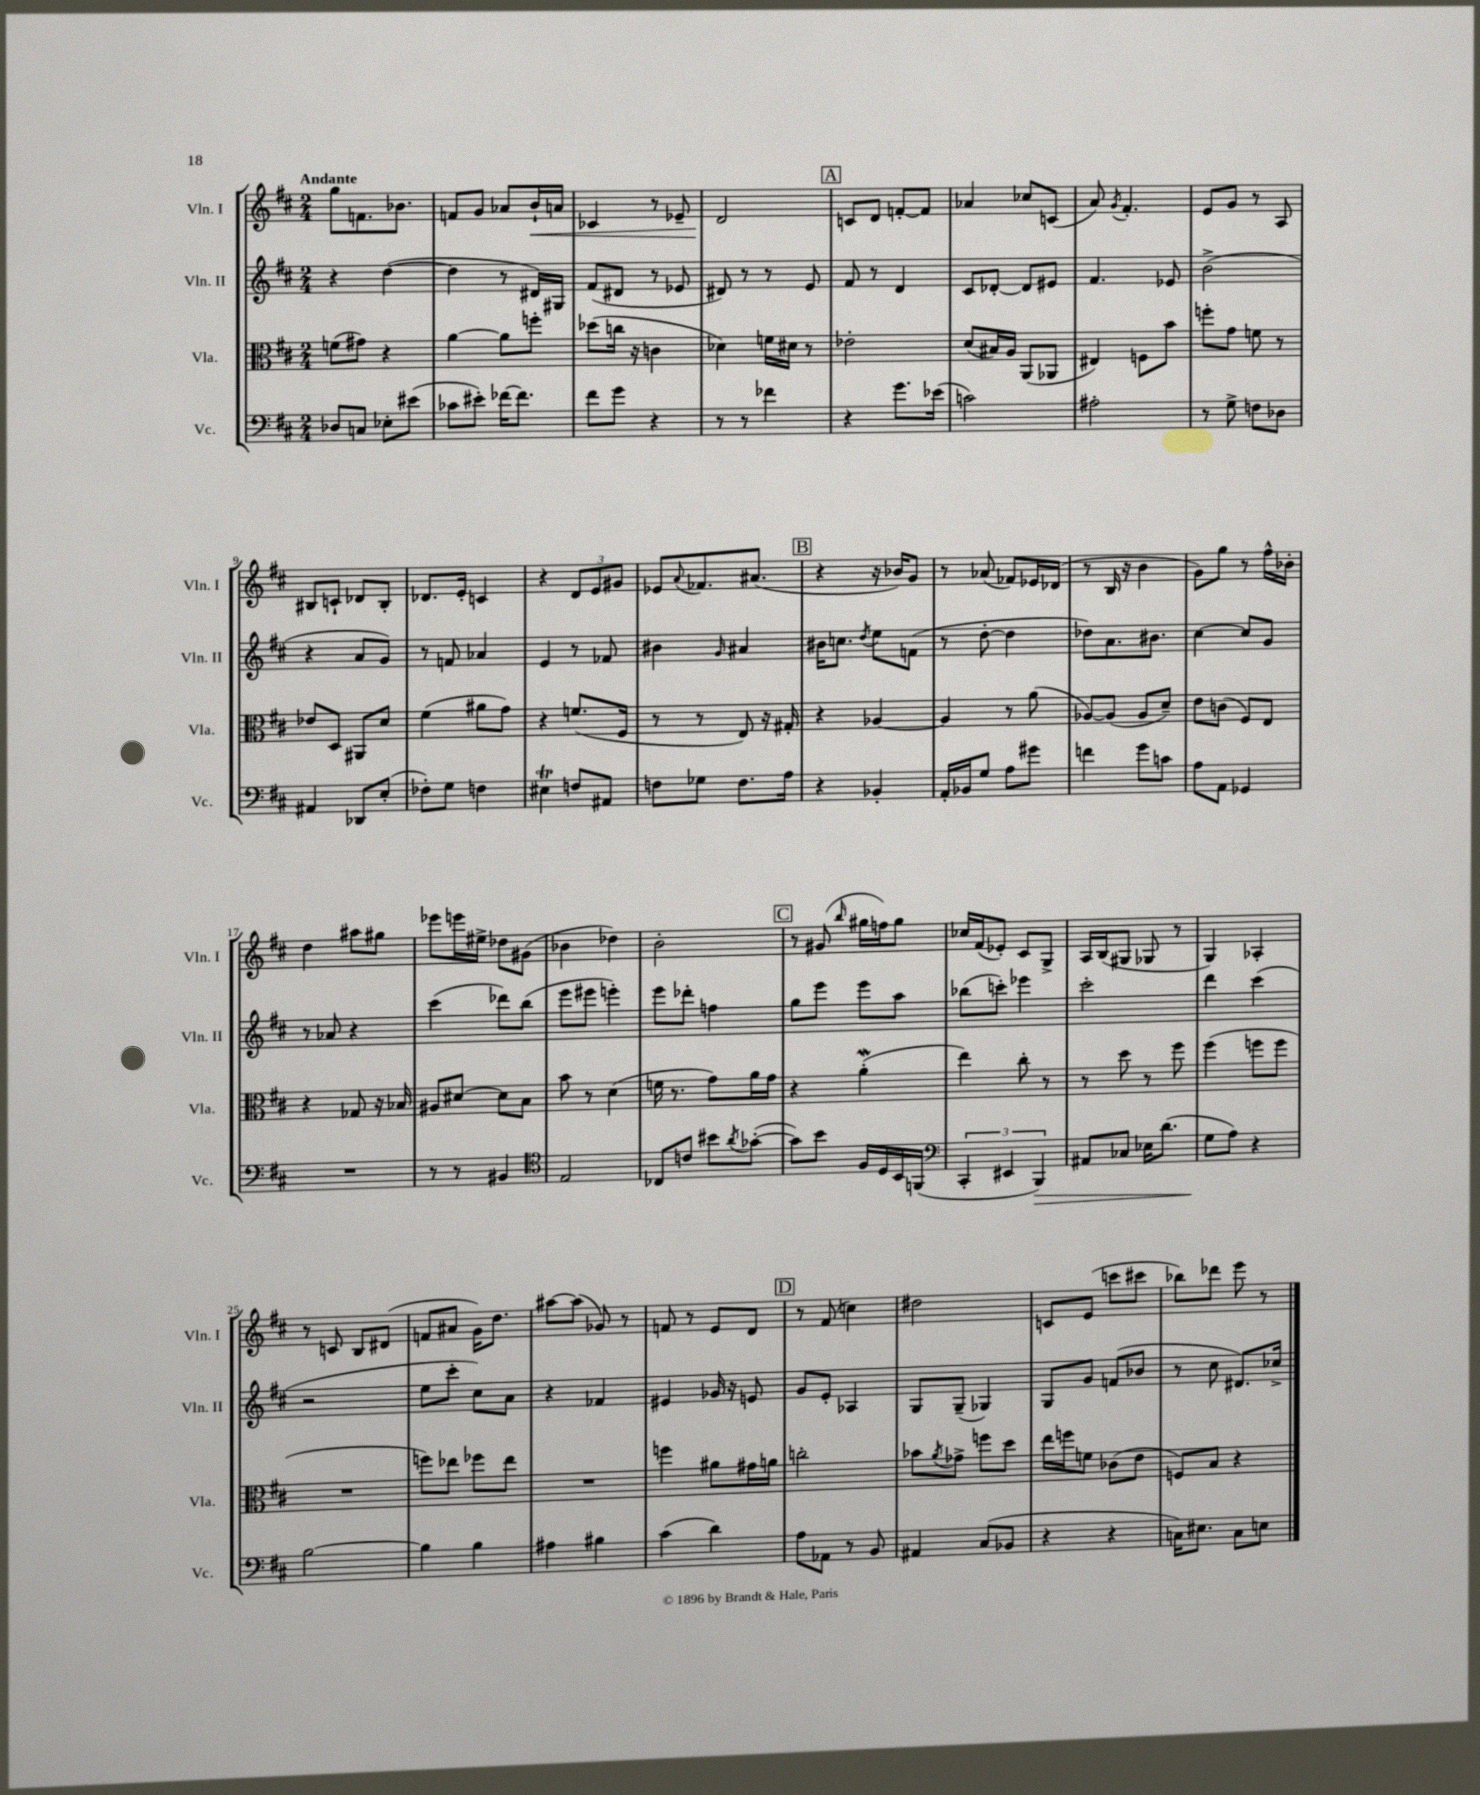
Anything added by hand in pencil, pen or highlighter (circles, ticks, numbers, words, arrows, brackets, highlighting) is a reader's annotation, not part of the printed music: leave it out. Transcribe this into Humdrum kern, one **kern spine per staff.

**kern	**dynam	**kern	**kern	**kern	**dynam
*part4	*part4	*part3	*part2	*part1	*part1
*staff4	*staff4	*staff3	*staff2	*staff1	*staff1
*I"Vc.	*	*I"Vla.	*I"Vln. II	*I"Vln. I	*
*I'Vc.	*	*I'Vla.	*I'Vln. II	*I'Vln. I	*
*clefF4	*	*clefC3	*clefG2	*clefG2	*
*k[f#c#]	*	*k[f#c#]	*k[f#c#]	*k[f#c#]	*
*M2/4	*	*M2/4	*M2/4	*M2/4	*
=1	=1	=1	=1	=1	=1
!	!	!	!	!LO:TX:a:B:t=Andante	!
8D-X/L	.	(8fn\L	4r	8gg\L	.
8Cn/J	.	8g#X\J)	.	8.fn\	.
8E-X'\L	.	4r	([4dd\	.	.
.	.	.	.	8.b-X\J	.
(8e#X\J	.	.	.	.	.
=2	=2	=2	=2	=2	=2
8c-X\L	.	[4a\	4dd\]	8fn/L	.
8e#X'\J)	.	.	.	8g/J	.
[16f-X\KL	.	8a\L]	8r	8a-X/L	.
8.f-\J]	.	.	.	.	.
!	!	!	!	!	!LO:HP:b
.	.	8ffn'\J	16d#X/LL)	16b`/L	<
.	.	.	16G#X/JJ	16an/JJ	.
=3	=3	=3	=3	=3	=3
8f#\L	.	(8dd-X\L	(8f#/L	4c-X/	.
8g\J	.	16ccn\Jk	8d#X/J	.	.
.	.	16r	.	.	.
4r	.	4cn\	8r	8r	.
.	.	.	8e-X/	8e-X~/	.
=4	=4	=4	=4	=4	=4
8r	.	4d-X\)	8d#X/)	2d/	.
8r	.	.	8r	.	.
4f-X\	.	16fn\LL	8r	.	.
.	.	16d#X\JJ	.	.	.
.	.	8r	8e/	.	.
.	.	.	.	.	[
!!LO:REH:place=s1:t=A
=5	=5	=5	=5	=5	=5
4r	.	2e-X'\	8f#/	8cn/L	.
.	.	.	8r	8d/J	.
8.g\L	.	.	4d/	[8fn'/L	.
.	.	.	.	8f/J]	.
(16e-X\Jk	.	.	.	.	.
=6	=6	=6	=6	=6	=6
2cn\)	.	(8d/L	8c#/L	4a-X/	.
.	.	16B#X/L)	[8d-X'/J	.	.
.	.	16A/JJ	.	.	.
.	.	(8AA/L	8d-/L]	8cc-X/L	.
.	.	8AA-X/J	8e#X/J	(8cn/J	.
=7	=7	=7	=7	=7	=7
2A#X'\	.	4E#X/)	4.f#/	8a/)	.
.	.	.	.	8qg/	.
.	.	.	.	4.f#'/	.
.	.	8Fn\L	.	.	.
.	.	8b\J	8e-X/	.	.
=8	=8	=8	=8	=8	=8
8r	.	8ffn'\L	(2b^\	8e/L	.
8G^\	.	8g\J	.	8g/J	.
8Fn\L	.	8fn\	.	8r	.
8D-X\J	.	8r	.	8A/	.
!!LO:LB:g=z
=9	=9	=9	=9	=9	=9
4AA#X/	.	8e-X/L	4r	8B#X/L	.
.	.	8D/J	.	8cn`/J	.
8DD-X/L	.	8AA#X/L	8a/L	8d-X/L	.
(8E'/J	.	8d/J	8g/J)	8B#'/J	.
=10	=10	=10	=10	=10	=10
8F-X'\L)	.	(4f#\	8r	8.d-X/L	.
8G\J	.	.	8fn/	.	.
.	.	.	.	16e'/Jk	.
4Fn\	.	8a#X\L	4a-X/	4cn/	.
.	.	8g\J)	.	.	.
=11	=11	=11	=11	=11	=11
4E#Xt\	.	4r	4e/	4r	.
8Fn/L	.	(8.fn/L	8r	12d/L	.
.	.	.	.	12e/	.
8AA#X/J	.	.	8f-X/	.	.
.	.	.	.	12g#X/J	.
.	.	16F#/Jk	.	.	.
=12	=12	=12	=12	=12	=12
8Fn\L	.	8r	4b#X\	8e-X/L	.
.	.	.	.	8qqa/	.
8G-X\J	.	8r	.	8.f-X/	.
.	.	.	16qqg/	.	.
8.F\L	.	8E/)	4a#X/	.	.
.	.	.	.	(8.a#X/J	.
.	.	16r	.	.	.
16A\Jk	.	16G#X'/	.	.	.
!!LO:REH:place=s1:t=B
=13	=13	=13	=13	=13	=13
4r	.	4r	16b#X\KL	4r	.
.	.	.	8.ccn\J	.	.
.	.	.	8qdd/	.	.
4BB-X'/	.	[4A-X/	8ee\L	16r	.
.	.	.	.	16b-X/KL)	.
.	.	.	(8fn\J	8g/J	.
=14	=14	=14	=14	=14	=14
16AA'/LL	.	4A-/]	8r	8r	.
16BB-X/J	.	.	.	.	.
8G/J	.	.	[8dd'\	(8a-X/	.
8A\L	.	8r	4dd\]	8f-X/L)	.
8g#X\J	.	(8a\	.	16e-X/L	.
.	.	.	.	(16d-X/JJ	.
=15	=15	=15	=15	=15	=15
4fn\	.	[8A-X/L)	8dd-X\L)	8r	.
.	.	(8A-/J]	8.a\	16B/	.
.	.	.	.	16r	.
8g\L	.	8A-/L	.	4b\	.
.	.	.	8.b#X\J	.	.
8cn\J	.	8d~/J)	.	.	.
=16	=16	=16	=16	=16	=16
8A\L	.	8e\L	[4cc#\	8g\L)	.
8AA\J	.	(8cn\J	.	8gg\J	.
4GG-X/	.	8F#/L)	8cc#/L]	8r	.
.	.	8E/J	8g/J	16ff#^^\LL	.
.	.	.	.	16b-X'\JJ	.
!!LO:LB:g=z
=17	=17	=17	=17	=17	=17
2r	.	4r	8r	4dd\	.
.	.	.	8a-X/	.	.
.	.	8G-X/	4r	8aa#X\L	.
.	.	16r	.	8gg#X\J	.
.	.	16B-X/	.	.	.
=18	=18	=18	=18	=18	=18
8r	.	8A#X/L	(4ccc#\	8eee-X\L	.
8r	.	[8d#X/J	.	16eeen\L	.
.	.	.	.	16ee#X^\JJ	.
4BB#X/	.	8d#\L]	8ddd-X\L)	8dd-X\L	.
.	.	8B\J	(8bb\J	(8g#X\J	.
=19	=19	=19	=19	=19	=19
*clefC4	*	*	*	*	*
2E/	.	8b\	8eee\L	4b-X\	.
.	.	8r	8eee#X\J	.	.
.	.	(4d\	4eeen'\)	4dd-X\)	.
=20	=20	=20	=20	=20	=20
8C-X/L	.	16fn\	8eee\L	2b'\	.
.	.	8.r	.	.	.
8cn/J	.	.	8ddd-X'\J	.	.
8b#X\L	.	8g\L)	4ffn\	.	.
8qa/	.	.	.	.	.
([8g-X'\J	.	16a\L	.	.	.
.	.	16g\JJ	.	.	.
!!LO:REH:place=s1:t=C
=21	=21	=21	=21	=21	=21
8g-\L])	.	4r	8gg\L	8r	.
8b\J	.	.	8eee\J	(8g#X/	.
.	.	.	.	16qqbb/	.
16F#/LL	.	(4aW'\	8eee\L	16gg#X\LL	.
16D/	.	.	.	16ffn\J)	.
16BB/	.	.	8aa\J	8gg#\J	.
(16FFn/JJ	.	.	.	.	.
=22	=22	=22	=22	=22	=22
*clefF4	*	*	*	*	*
6CC#'/	.	4ee\)	(8bb-X\L	16cc-X/LL	.
.	.	.	.	(16f#/J	.
.	.	.	8cccn'\J)	8e-X'/J)	.
6EE#X/	.	.	.	.	.
.	.	8cc#'\	4eee-X\	8c#/L	.
!	!LO:HP:b	!	!	!	!
6BBB/)	>	.	.	.	.
.	.	8r	.	8G^/J	.
=23	=23	=23	=23	=23	=23
8AA#X/L	.	8r	2ccc#'\	16A/LL	.
.	.	.	.	(16B/J	.
8C-X/J	.	8dd\	.	8G#X/J	.
16E-X\KL	.	8r	.	8G-X/	.
(8.d\J	.	.	.	.	.
.	.	8ff#\	.	8r	.
=24	=24	=24	=24	=24	=24
8G\L	.	(4ff#\	4ddd\	4G/)	.
8A\J)	]	.	.	.	.
4r	.	8ffn\L	(4ccc#\	4A-X'/	.
.	.	8ff\J	.	.	.
!!LO:LB:g=z
=25	=25	=25	=25	=25	=25
[2B\	.	2r	2r	8r	.
.	.	.	.	8cn/	.
.	.	.	.	8B/L	.
.	.	.	.	(8d#X/J	.
=26	=26	=26	=26	=26	=26
4B\]	.	8ffn\L)	8ee\L	8fn/L	.
.	.	8ee-X\J	8ccc#'\J	8a#X/J	.
4B\	.	8ff-X\L	8cc#\L)	16g\KL)	.
.	.	.	.	8.dd\J	.
.	.	8ee-\J	8a\J	.	.
=27	=27	=27	=27	=27	=27
4A#X\	.	2r	4r	[8aa#X\L	.
.	.	.	.	(8aa#\J]	.
4B#X\	.	.	4f-X/	8g-X/)	.
.	.	.	.	8r	.
=28	=28	=28	=28	=28	=28
(4c#\	.	4ffn\	4e#X/	8fn/	.
.	.	.	.	8r	.
4d\)	.	8a#X\L	16g-X/	8e/L	.
.	.	.	16r	.	.
.	.	16g#X\L	8en/	8d/J	.
.	.	16an\JJ	.	.	.
!!LO:REH:place=s1:t=D
=29	=29	=29	=29	=29	=29
8A\L	.	2ccn'\	8g/L	8r	.
8AA-X\J	.	.	8e'/J	(8f#/	.
8r	.	.	4A-X/	4ccn\)	.
8BB/	.	.	.	.	.
=30	=30	=30	=30	=30	=30
4AA#X/	.	8b-X\L	8G/L	2dd#X\	.
.	.	8qa/	.	.	.
.	.	8g-X^\J	(8G~/J	.	.
(8C#/L	.	8ffn\L	4G-X/)	.	.
8BB-X/J	.	8dd\J	.	.	.
=31	=31	=31	=31	=31	=31
4r	.	16ee\LL	8G/L	8cn/L	.
.	.	16ffn\J	.	.	.
.	.	8fn\J	8g/J	(8e/J	.
4r	.	(8c-X\L	(8fn/L	8cccn\L	.
.	.	8e\J	8b-X/J	8ccc#X\J	.
=32	=32	=32	=32	=32	=32
16Cn\KL)	.	8Fn/L)	8r	8bb-X\L)	.
8.E#X\J	.	.	.	.	.
.	.	8B/J	8cc#\	8ddd-X\J	.
8C\L	.	4r	8.d#X/L)	8eee\	.
8En\J	.	.	.	8r	.
.	.	.	16cc-X^/Jk	.	.
==	==	==	==	==	==
*-	*-	*-	*-	*-	*-
